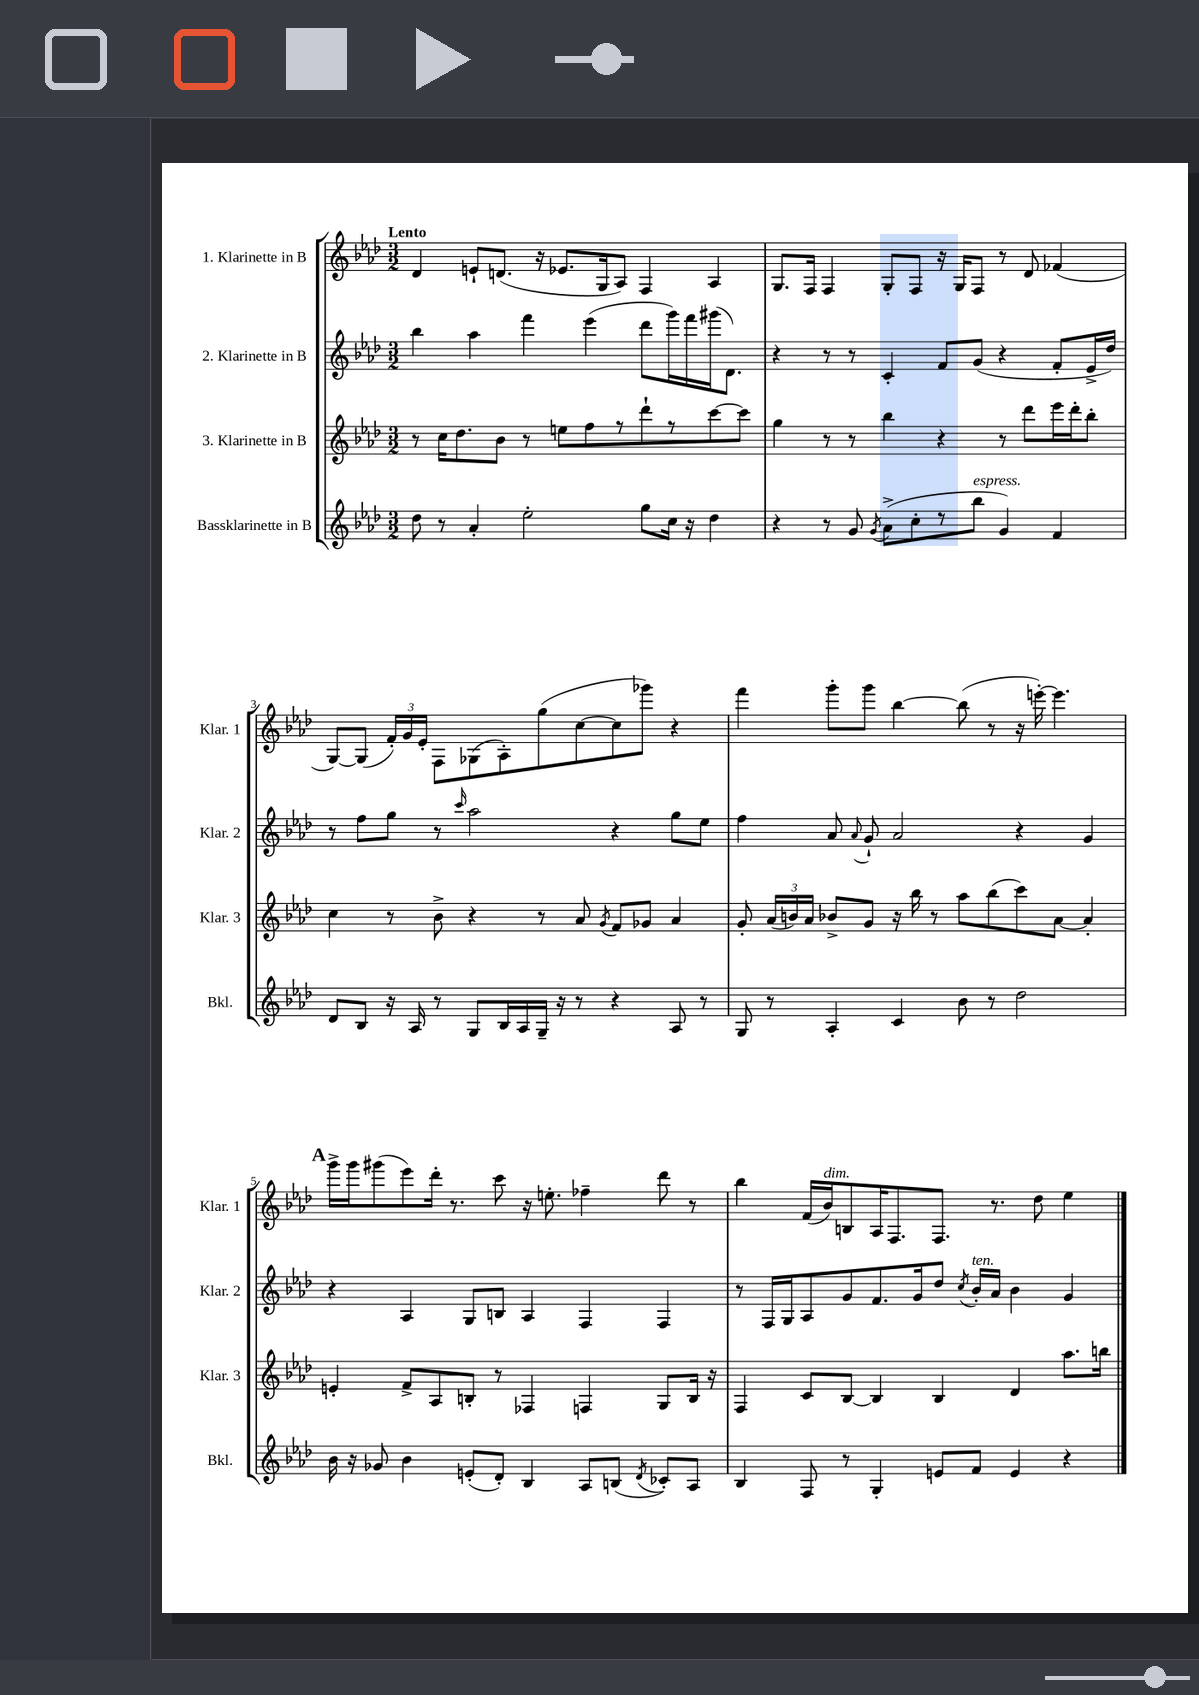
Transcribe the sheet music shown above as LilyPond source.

<<
\new StaffGroup <<
\new Staff = "s0" \with { instrumentName = "1. Klarinette in B" shortInstrumentName = "Klar. 1" } {
    \clef treble \key aes \major \numericTimeSignature \time 3/2 \tempo "Lento"
    \autoBeamOff des'4 e'8[-! d'8.]( r16 ees'8.[ g16 aes8]) f4 aes4 |
    g8.[ f16] f4 g8[-. f8] r16 g16[ f8] r8 des'8 fes'4( |
    g8[~) g8]( \tuplet 3/2 { f'16[-.) g'16 ees'16]-. } f8[ ges8( aes8-.) g''8( c''8~ c''8 ges'''8]) r4 |
    f'''4 g'''8[-. g'''8] bes''4~ bes''8( r8 r16 e'''16~-.) e'''4. |
    \mark \markup { \bold "A" } g'''16[-> g'''16 gis'''8( ees'''8) des'''16]-. r8. c'''8 r16 e''8.-. fes''4-- des'''8 r8 |
    bes''4 f'16[( bes'16^\markup { \italic "dim." }) b8 aes16 f8. f8.] r8. des''8 ees''4 \bar "|." |
}
\new Staff = "s1" \with { instrumentName = "2. Klarinette in B" shortInstrumentName = "Klar. 2" } {
    \clef treble \key aes \major \numericTimeSignature \time 3/2
    \autoBeamOff bes''4 aes''4 f'''4 ees'''4( des'''8[ g'''16) f'''16 gis'''16( des'8.]) |
    r4 r8 r8 c'4-. f'8[ g'8]( r4 f'8[-. ees'16-> des''16]) |
    r8 f''8[ g''8] r8 \grace { c'''16 } aes''2 r4 g''8[ ees''8] |
    f''4 aes'8 \appoggiatura { aes'8 } g'8-! aes'2 r4 g'4 |
    \mark \markup { \bold "A" } r4 aes4 g8[ b8] aes4 f4 f4 |
    r8 f16[ g16 aes8 g'8 f'8. g'16 des''8] \acciaccatura { c''8 } bes'16[-.^\markup { \italic "ten." } aes'16] bes'4 g'4 \bar "|." |
}
\new Staff = "s2" \with { instrumentName = "3. Klarinette in B" shortInstrumentName = "Klar. 3" } {
    \clef treble \key aes \major \numericTimeSignature \time 3/2
    \autoBeamOff r8 c''16[ des''8. bes'8] r8 e''8[ f''8 r8 des'''8-! r8 c'''8~ c'''8] |
    g''4 r8 r8 bes''4 r4 r8 des'''8[ ees'''16 des'''16-. bes''8]-. |
    c''4 r8 bes'8-> r4 r8 aes'8 \acciaccatura { g'8 } f'8[ ges'8] aes'4 |
    g'8-. \tuplet 3/2 { aes'16[( b'16) aes'16] } bes'8[-> g'8] r16 bes''16 r8 aes''8[ bes''8( c'''8) aes'8]~ aes'4-. |
    \mark \markup { \bold "A" } e'4-. f'8[-> aes8 b8]-. r8 fes4 f4 g8[ b16] r16 |
    f4 c'8[ bes8]~ bes4 bes4 des'4 aes''8.[ b''16] \bar "|." |
}
\new Staff = "s3" \with { instrumentName = "Bassklarinette in B" shortInstrumentName = "Bkl." } {
    \clef treble \key aes \major \numericTimeSignature \time 3/2
    \autoBeamOff des''8 r8 aes'4-. ees''2-. g''8[ c''16] r16 des''4 |
    r4 r8 g'8 \acciaccatura { g'8 } aes'8[->( c''8-. r8 bes''8]^\markup { \italic "espress." } g'4) f'4 |
    des'8[ bes8] r16 aes16 r8 g8[ bes16 aes16 g16]-- r16 r8 r4 aes8 r8 |
    g8 r8 aes4-. c'4 bes'8 r8 des''2 |
    \mark \markup { \bold "A" } bes'16 r16 ges'8 bes'4 e'8[-.( des'8]-.) bes4 aes8[ b8]( \acciaccatura { des'8 } ces'8[-.) aes8] |
    bes4 f8 r8 g4-. e'8[ f'8] e'4 r4 \bar "|." |
}
>>
>>
